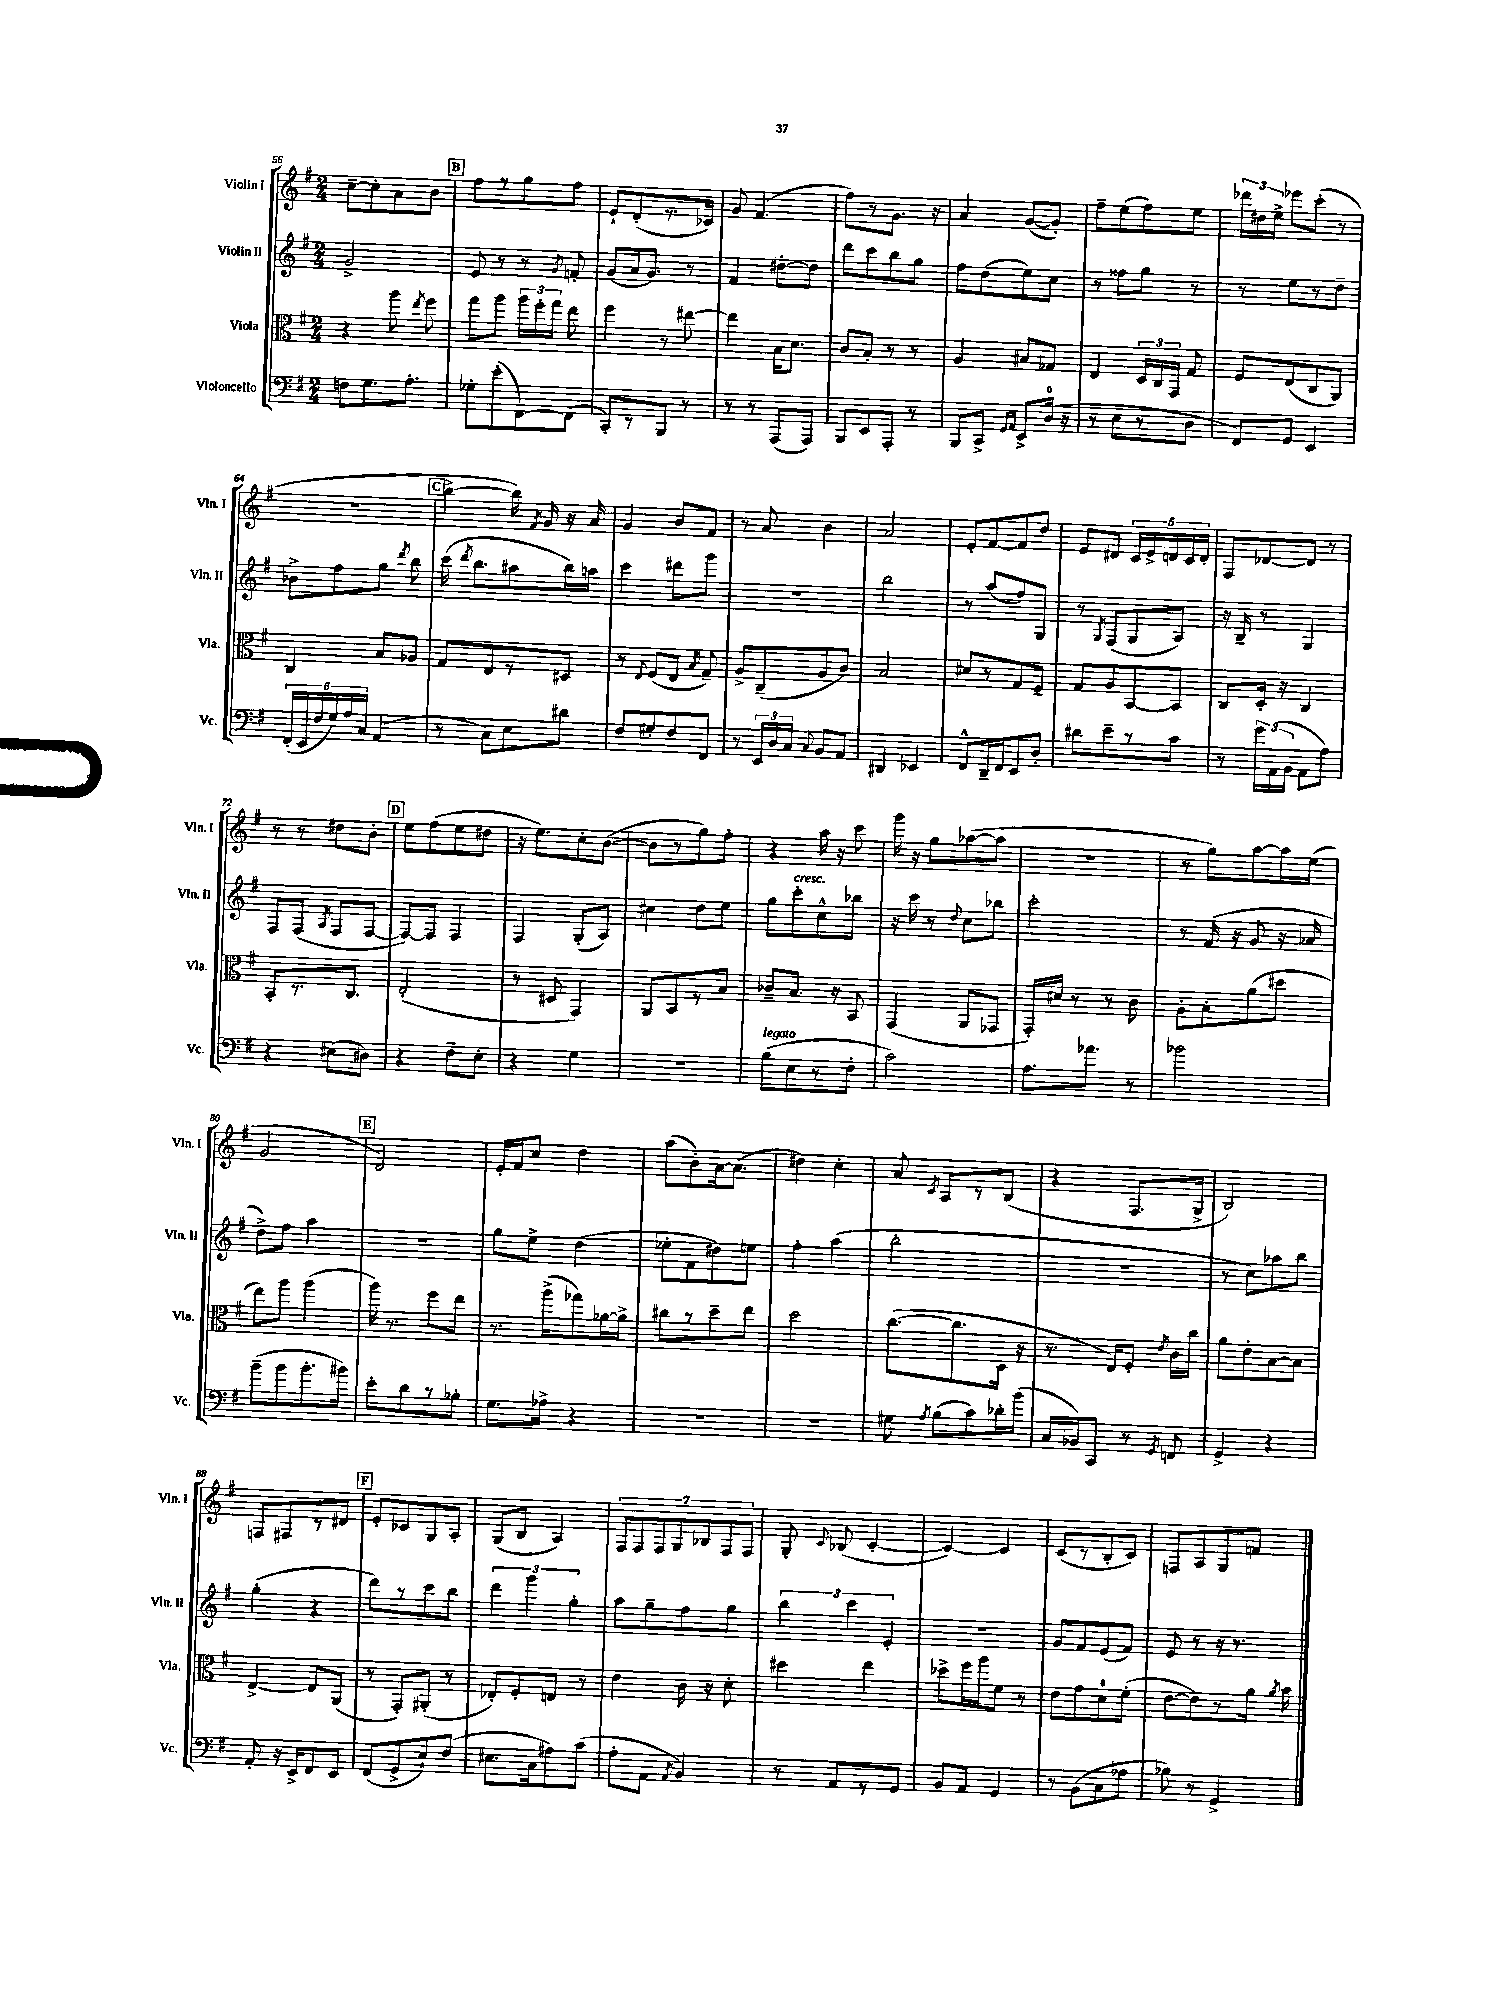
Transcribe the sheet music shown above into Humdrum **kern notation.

**kern	**kern	**kern	**kern
*staff4	*staff3	*staff2	*staff1
*clefF4	*clefC3	*clefG2	*clefG2
*k[f#]	*k[f#]	*k[f#]	*k[f#]
*M2/4	*M2/4	*M2/4	*M2/4
8F	4r	2g^	[8cc~
8.G	.	.	8cc']
.	8aa	.	8a
8.A'	.	.	.
.	8qee	.	.
.	8ff#	.	8b
=	=	=	=
8G-'	8gg	8e	8ff#
(8e'	8aa	8r	8r
[8FF#)	24aa	8r	8gg
.	24ff#'	.	.
.	24gg	.	.
.	.	8qg	.
(8FF#]	8ee	8f'	8ff#
=	=	=	=
8CC')	4ff#	(8g	8e`
8r	.	16a	(8d'
.	.	8.g)	.
8BBB	8r	.	8.r
8r	[8ee#	8r	.
.	.	.	16c-)
=	=	=	=
8r	4ee#]	4f#	8g
8r	.	.	(4.f#
(8AAA	16B	[8dd#'	.
.	8.d	.	.
8AAA)	.	8dd#]	.
=	=	=	=
8BBB	8c	8ddd	8ff#)
8EE	8B'	8ccc	8r
8AAA'	8r	8bb	8.g
8r	8r	8gg	.
.	.	.	16r
=	=	=	=
8BBB	4A	8ff#	4a
8CC^	.	(8dd	.
16qqGG	.	.	.
16qqAA	.	.	.
8EE^	8B#	8ee)	([8g
(16D	8G-	8cc	8g'])
16r	.	.	.
=	=	=	=
8r	4E	8r	8ff#~
8E	.	8ff##	(8ee
8r	24D	8gg	8ff#)
.	24C	.	.
.	24GG	.	.
8D	8G	8r	8ee
=	=	=	=
8FF#)	8F#	8r	24ddd-
.	.	.	24dd#
.	.	.	24ee^
8GG	(8E	8ee	8eee-
4EE	8C	8r	(8ccc'
.	8AA)	8dd~	8r
=	=	=	=
(24FF#'	4C	8b-^	2r
24EE	.	.	.
24F#	.	.	.
24G)	.	8ff#	.
24A	.	.	.
24C	.	.	.
(4AA	8B	8gg	.
.	.	8qddd	.
.	8A-	8bb	.
=	=	=	=
8r	8G	(16ccc	[4bb^
.	.	8qddd	.
.	.	8.bb	.
8C)	8E	.	.
8E	8r	8aa#	16bb])
.	.	.	8qf#
.	.	.	16g
8d#	8D#	16bb)	16r
.	.	16aa	16a
=	=	=	=
8F#	8r	4ccc	4g
.	8qqE	.	.
8G#'	(8F#	.	.
8F#	8E	8ddd#	8b
.	8qB	.	.
8FF#	8G~)	8ggg	8f#
=	=	=	=
8r	8A^	2r	8r
24EE	(8C~	.	8a
24D	.	.	.
24C	.	.	.
8qqC	.	.	.
8BB	8A	.	4b
8AA	8c)	.	.
=	=	=	=
4DD#	2B	2bb	2a
4EE-	.	.	.
=	=	=	=
8FF#^^	8d#	8r	8e'
16DD~	8r	(8aa	[8f#
16FF#	.	.	.
8EE	8G	8ff#)	8f#]
8D'	8F#~	8G	8dd
=	=	=	=
8d#	8G	8r	8e
.	.	8qG	.
8e~	8A	(8F#	8d#
8r	[8BB	8G	20c
.	.	.	20e^
.	.	.	20d
8c	8BB]	8A)	.
.	.	.	20c
.	.	.	20d'
=	=	=	=
8r	8C	16r	8F#
.	.	16B~	.
24g	16D'	8r	[8d-
(24AA	.	.	.
.	16r	.	.
24BB	.	.	.
8AA	4C	4G	8d-]
8A)	.	.	8r
=	=	=	=
4r	8BB'	8F#	8r
.	8.r	(8F#	8r
.	.	8qA	.
(8E#	.	8F#	8dd#
.	8.C	.	.
8D#)	.	[8F#	8b'
=	=	=	=
4r	(2E'	8F#_)	8ee
.	.	8F#]	(8ff#
8F#~	.	4F#	8ee
8E'	.	.	8dd#
=	=	=	=
4r	8r	4F#	16r
.	.	.	8.ee)
.	8D#	.	.
4G	4GG)	(8G'	8cc'
.	.	8A)	([8b
=	=	=	=
2r	8AA	4cc#	8b]
.	8BB	.	8r
.	8r	8dd	8gg)
.	8B	8ee	8ff#'
=	=	=	=
(8B	8c-~	8gg	4r
8E	8.B	8ccc'	.
8r	.	8cc^^	16aa
.	16r	.	16r
8F#'	8BB	8bb-	8ccc
=	=	=	=
2c)	(4GG	16r	16ggg
.	.	16ccc	16r
.	.	8r	8gg
.	.	8qqdd	.
.	8AA	8cc	([8aa-
.	8GG-	8bb-	8aa-]
=	=	=	=
8.A	16GG')	2ccc'	2r
.	16d#	.	.
.	8r	.	.
8.a-	.	.	.
.	8r	.	.
8r	8c	.	.
=	=	=	=
2b-	8A'	8r	8r
.	8B'	(16f#	8gg)
.	.	16r	.
.	(8a	8g	[8aa
.	8dd#	16r	16aa]
.	.	16a-	(16ee
=	=	=	=
(8b~	8ee)	8dd^)	2g
8b	8aa	8ff#	.
8.b'	(4aa	4aa	.
16b#)	.	.	.
=	=	=	=
8e'	16aa)	2r	2d)
.	8.r	.	.
8d	.	.	.
8r	8ff#	.	.
8B-'	8ee	.	.
=	=	=	=
8.G	8.r	8gg	16e'
.	.	.	16f#
.	.	8ee^	8cc
16A-^	(16aa^	.	.
4r	8gg-)	(4dd	4dd
.	[16a-	.	.
.	16a-^]	.	.
=	=	=	=
2r	8cc#	8ee-'	(8aa
.	8r	8f#	8b')
.	8dd~	8dd#)	[16a
.	.	.	(8.a]
.	8ee	8ee	.
=	=	=	=
2r	2dd	4ff#'	4dd#)
.	.	(4aa	4cc'
=	=	=	=
8G#	([8.cc	2bb'	8a
8qA	.	.	8qc
(8B	.	.	8A
.	8.cc]	.	.
8c)	.	.	8r
16d-'	16D	.	(8B
(16b	16r	.	.
=	=	=	=
16C	8.r	2r	4r
16BB-)	.	.	.
8CC	.	.	.
.	16E)	.	.
8r	8F#'	.	8.F#
8qGG	8qe	.	.
8FF	16c	.	.
.	16cc	.	16G^
=	=	=	=
4GG^	8a	8r	2B)
.	8e'	8cc)	.
4r	[8B	8aa-	.
.	8B]	8bb	.
=	=	=	=
8AA'	[4E^	(4gg'	8F
16r	.	.	8F#
16EE^	.	.	.
8FF#	8E]	4r	8r
8EE	(8AA	.	8d#
=	=	=	=
(8FF#	8r	8ddd)	8e'
8GG^	8GG')	8r	8c-
8E`)	(8AA#'	8ccc	8G
(8F#	8r	8bb	8A'
=	=	=	=
8.E#	8E-')	6ddd	(8G
.	8F#'	.	8B
.	.	6ggg	.
16C	.	.	.
8A#)	8E	.	4A)
.	.	6gg'	.
(8c	8r	.	.
=	=	=	=
8A'	4e	8aa	14F#
.	.	.	14F#
8AA	.	8gg~	.
.	.	.	14F#
.	.	.	14G
8qAA	.	.	.
4BB)	16c	8ff#	.
.	.	.	14B-
.	16r	.	.
.	.	.	14F#
.	8d'	8gg	.
.	.	.	14F#
=	=	=	=
8r	4dd#	6bb	8G'
.	.	.	8qqc
8AA	.	.	(8B-
.	.	6ccc	.
8r	4ee	.	[4c'
.	.	6e'	.
8GG	.	.	.
=	=	=	=
8BB	8dd-^	2r	4c_)
8AA	16ff#	.	.
.	16aa	.	.
4GG	8f#	.	4c]
.	8r	.	.
=	=	=	=
8r	8e	8g	(8c
(8BB	8g	8f#	8r
8C	8d	(8e	8B'
8A-	(8f#'	8f#)	8c)
=	=	=	=
8B-)	[8e	8e	8F
8r	8e])	8r	8A
4GG^	8r	16r	8G
.	.	8.r	.
.	16a	.	8f
.	8qa	.	.
.	16b	.	.
==	==	==	==
*-	*-	*-	*-
